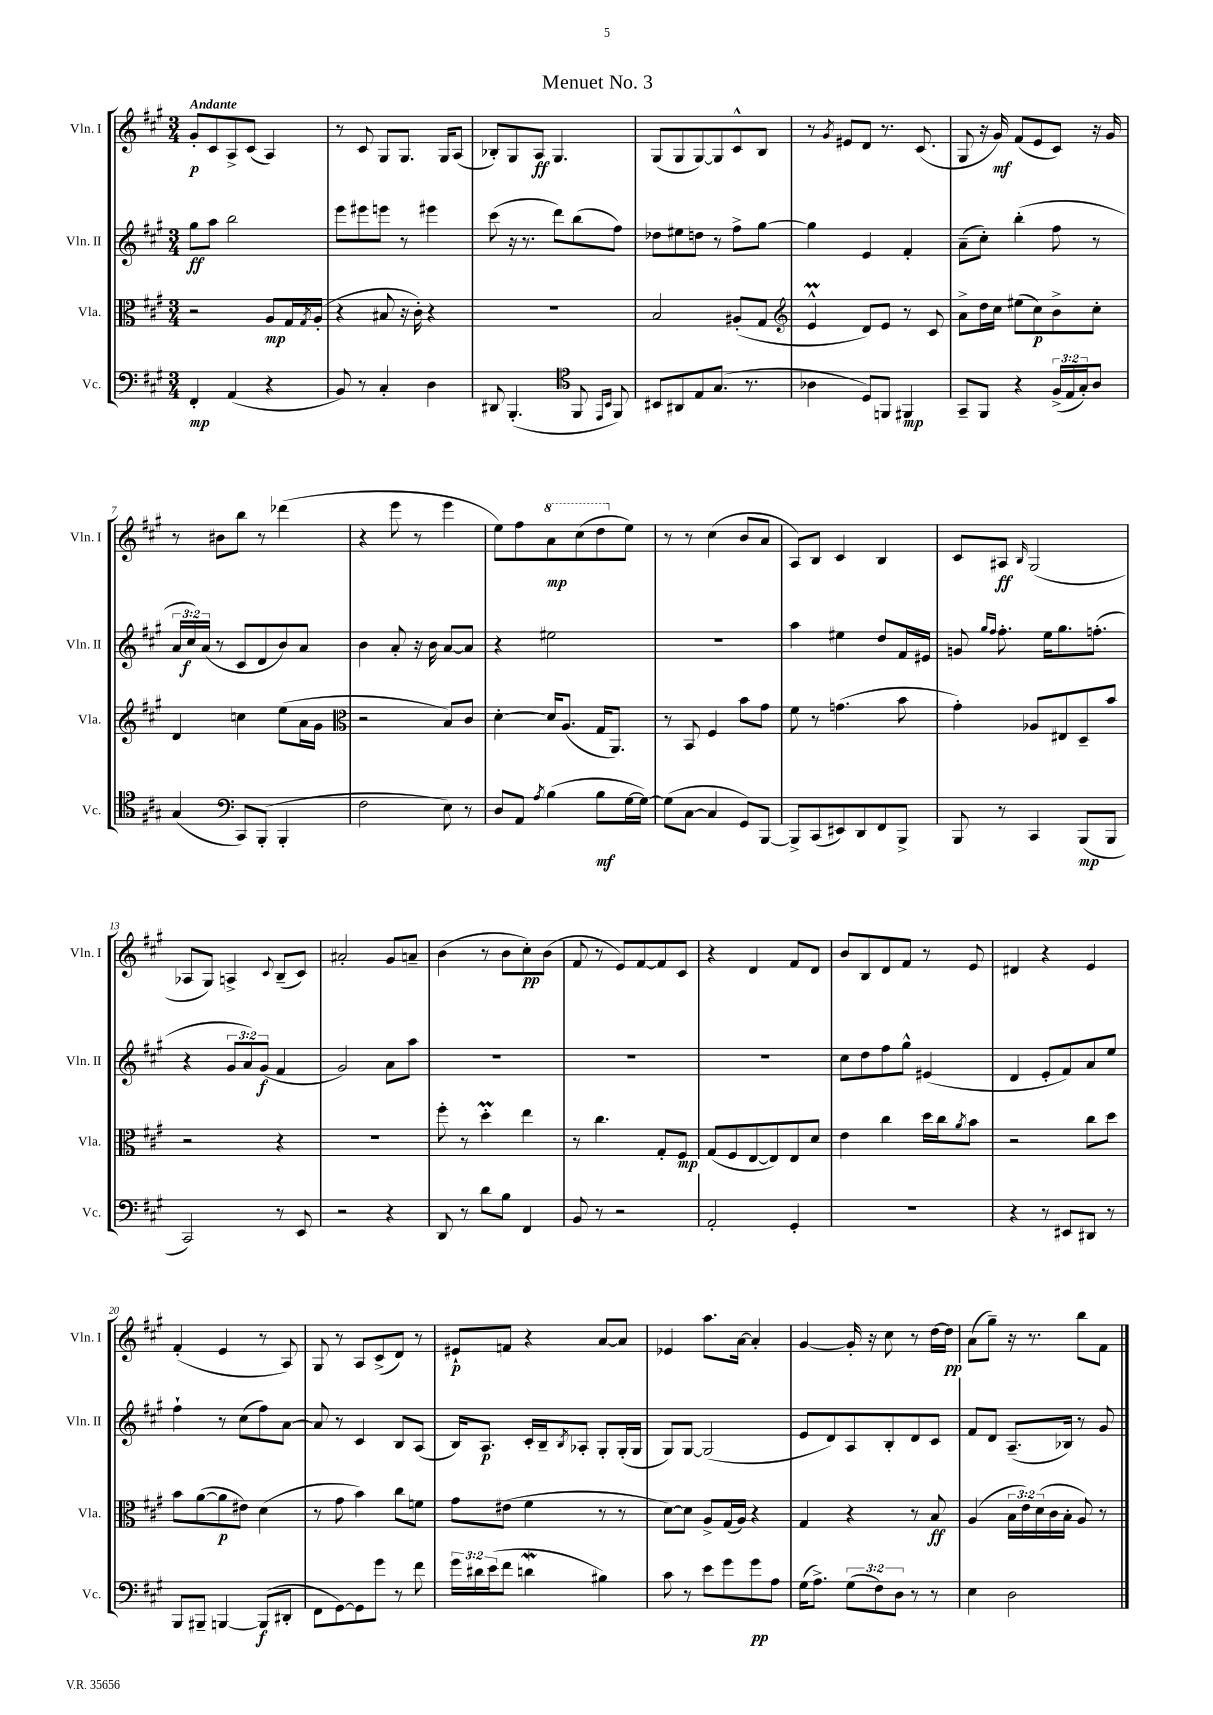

**kern	**dynam	**kern	**dynam	**kern	**dynam	**kern	**dynam
*part4	*part4	*part3	*part3	*part2	*part2	*part1	*part1
*staff4	*staff4	*staff3	*staff3	*staff2	*staff2	*staff1	*staff1
*I"Vc.	*	*I"Vla.	*	*I"Vln. II	*	*I"Vln. I	*
*I'Vc.	*	*I'Vla.	*	*I'Vln. II	*	*I'Vln. I	*
*clefF4	*	*clefC3	*	*clefG2	*	*clefG2	*
*k[f#c#g#]	*	*k[f#c#g#]	*	*k[f#c#g#]	*	*k[f#c#g#]	*
*M3/4	*	*M3/4	*	*M3/4	*	*M3/4	*
=1	=1	=1	=1	=1	=1	=1	=1
!	!	!	!	!	!	!LO:TX:a:B:t=Andante	!
4FF#'/	mp	2r	.	8gg#\L	ff	8g#'/L	p
.	.	.	.	8aa\J	.	8c#/	.
(4AA/	.	.	.	2bb\	.	8A^/	.
.	.	.	.	.	.	(8c#/J	.
4r	.	8A/L	mp	.	.	4A/)	.
.	.	16G#/L	.	.	.	.	.
.	.	8qG#/	.	.	.	.	.
.	.	(16A'/JJ	.	.	.	.	.
=2	=2	=2	=2	=2	=2	=2	=2
8BB/)	.	4r	.	8eee\L	.	8r	.
8r	.	.	.	8eee#X\	.	8c#/	.
4C#'/	.	8B#X/	.	8eeen\J	.	8G#/L	.
.	.	16r	.	8r	.	8.G#/J	.
.	.	16c#'\)	.	.	.	.	.
4D\	.	4r	.	4eee#X\	.	.	.
.	.	.	.	.	.	16G#/KL	.
.	.	.	.	.	.	(8A/J	.
=3	=3	=3	=3	=3	=3	=3	=3
8DD#X/	.	2.r	.	(8ccc#\	.	8B-X'/L)	.
(4.BBB'/	.	.	.	16r	.	8G#/	.
.	.	.	.	8.r	.	.	.
.	.	.	.	.	.	8A/J	ff
.	.	.	.	8ddd\L)	.	4.G#/	.
*clefC4	*	*	*	*	*	*	*
8FF#/	.	.	.	(8bb\	.	.	.
16qqEE/LL	.	.	.	.	.	.	.
16qqBB/JJ	.	.	.	.	.	.	.
8FF#/)	.	.	.	8ff#\J)	.	.	.
=4	=4	=4	=4	=4	=4	=4	=4
8BB#X/L	.	2B/	.	8dd-X\L	.	(8G#/L	.
8AA#X/	.	.	.	8ee#X\	.	8G#/	.
8E/	.	.	.	8ddn\J	.	[8G#/)	.
(8.G#/J	.	.	.	8r	.	8G#/]	.
.	.	(8A#X'/L	.	8ff#^\L	.	8c#^^/	.
8.r	.	.	.	.	.	.	.
.	.	8G#/J	.	[8gg#\J	.	8B/J	.
=5	=5	=5	=5	=5	=5	=5	=5
*	*	*clefG2	*	*	*	*	*
4A-X\	.	4eM^^/	.	4gg#\]	.	8r	.
.	.	.	.	.	.	8qg#/	.
.	.	.	.	.	.	8e#X/L	.
8D/L)	.	8d/L)	.	4e/	.	8d/J	.
8FFn/J	.	8e/J	.	.	.	8.r	.
4FF#X/	mp	8r	.	4f#'/	.	.	.
.	.	.	.	.	.	(8.c#/	.
.	.	8c#/	.	.	.	.	.
=6	=6	=6	=6	=6	=6	=6	=6
8GG#~/L	.	8a^\L	.	(8a~\L	.	8G#/	.
8FF#/J	.	16dd\L	.	8cc#'\J)	.	16r	.
.	.	16cc#\JJ	.	.	.	16g#/)	mf
4r	.	(8ee#X\L	.	(4bb'\	.	(8f#/L	.
.	.	8cc#\)	p	.	.	8e/	.
(24F#^/LL	.	8b^\	.	8ff#\	.	8c#/J)	.
24E/	.	.	.	.	.	.	.
24G#'/J)	.	.	.	.	.	.	.
8A/J	.	8cc#'\J	.	8r	.	16r	.
.	.	.	.	.	.	16g#/	.
!!LO:LB:g=z
=7	=7	=7	=7	=7	=7	=7	=7
(4G#/	.	4d/	.	24a/LL	.	8r	.
.	.	.	.	24cc#/)	f	.	.
.	.	.	.	(24a/JJ	.	.	.
.	.	.	.	8r	.	8b#X\L	.
*clefF4	*	*	*	*	*	*	*
8CC#/L)	.	4ccn\	.	8c#/L	.	8bb\J	.
(8BBB'/J	.	.	.	8d/	.	8r	.
4BBB'/	.	(8ee\L	.	8b/)	.	(4ddd-X\	.
.	.	16a\L	.	8a/J	.	.	.
.	.	16g#\JJ	.	.	.	.	.
=8	=8	=8	=8	=8	=8	=8	=8
*	*	*clefC3	*	*	*	*	*
2F#\	.	2r	.	4b\	.	4r	.
.	.	.	.	8a'/	.	8eee\	.
.	.	.	.	16r	.	8r	.
.	.	.	.	16b\	.	.	.
8E\)	.	8B/L)	.	[8a/L	.	4eee\	.
8r	.	8c#/J	.	8a/J]	.	.	.
=9	=9	=9	=9	=9	=9	=9	=9
8D/L	.	[4d'\	.	4r	.	8ee\L)	.
8AA/J	.	.	.	.	.	8ff#\	.
8qA/	.	.	.	.	.	.	.
*	*	*	*	*	*	*8va	*
(4B\	.	16d/KL]	.	2ee#X\	.	8aa\	mp
.	.	(8.A/J	.	.	.	.	.
.	.	.	.	.	.	(8ccc#\	.
8B\L	mf	16G#/KL	.	.	.	8ddd\	.
.	.	8.AA/J)	.	.	.	.	.
*	*	*	*	*	*	*X8va	*
[16G#\L	.	.	.	.	.	8ee\J)	.
16G#\JJ_)	.	.	.	.	.	.	.
=10	=10	=10	=10	=10	=10	=10	=10
(8G#\L]	.	8r	.	2.r	.	8r	.
[8C#\J	.	8BB/	.	.	.	8r	.
4C#/]	.	4F#/	.	.	.	(4cc#\	.
8GG#/L)	.	8b\L	.	.	.	8b/L	.
[8BBB/J	.	8g#\J	.	.	.	8a/J	.
=11	=11	=11	=11	=11	=11	=11	=11
8BBB^/L]	.	8f#\	.	4aa\	.	8A/L)	.
(8CC#/	.	8r	.	.	.	8B/J	.
8EE#X/)	.	(4.gn\	.	4ee#X\	.	4c#/	.
8DD/	.	.	.	.	.	.	.
8FF#/	.	.	.	8dd/L	.	4B/	.
8BBB^/J	.	8b\	.	16f#/L	.	.	.
.	.	.	.	16e#X/JJ	.	.	.
=12	=12	=12	=12	=12	=12	=12	=12
8BBB/	.	4g#'\)	.	8gn/	.	8c#/L	.
.	.	.	.	16qqgg#/LL	.	.	.
.	.	.	.	16qqff#/JJ	.	.	.
8r	.	.	.	8.ff#'\	.	8A#X/J	ff
.	.	.	.	.	.	16qqB/	.
4CC#/	.	8A-X/L	.	.	.	(2G#/	.
.	.	.	.	16ee\KL	.	.	.
.	.	8E#X/	.	8.gg#\	.	.	.
(8BBB/L	mp	8D~/	.	.	.	.	.
.	.	.	.	(8.ffn'\J	.	.	.
8BBB/J	.	8b/J	.	.	.	.	.
!!LO:LB:g=z
=13	=13	=13	=13	=13	=13	=13	=13
2CC#/)	.	2r	.	4r	.	8A-X/L	.
.	.	.	.	.	.	8G#/J)	.
.	.	.	.	12g#/L	.	4An^/	.
.	.	.	.	12a/)	.	.	.
.	.	.	.	(12g#/J	f	.	.
.	.	.	.	.	.	8qqc#/	.
8r	.	4r	.	4f#/	.	(8B~/L	.
8EE/	.	.	.	.	.	8c#/J)	.
=14	=14	=14	=14	=14	=14	=14	=14
2r	.	2.r	.	2g#/)	.	2a#X'/	.
4r	.	.	.	8a\L	.	8g#/L	.
.	.	.	.	8aa\J	.	8an~/J	.
=15	=15	=15	=15	=15	=15	=15	=15
8DD/	.	8ff#'\	.	2.r	.	(4b\	.
8r	.	8r	.	.	.	.	.
8d\L	.	4ddM'\	.	.	.	8r	.
8B\J	.	.	.	.	.	8b\L	.
4FF#/	.	4ee\	.	.	.	8cc#'\)	pp
.	.	.	.	.	.	(8b\J	.
=16	=16	=16	=16	=16	=16	=16	=16
8BB/	.	8r	.	2.r	.	8f#/	.
8r	.	4.cc#\	.	.	.	8r	.
2r	.	.	.	.	.	8e/L)	.
.	.	.	.	.	.	[8f#/	.
.	.	8G#'/L	.	.	.	8f#/]	.
.	.	8F#/J	mp	.	.	8c#/J	.
=17	=17	=17	=17	=17	=17	=17	=17
2AA'/	.	(8G#/L	.	2.r	.	4r	.
.	.	8F#/	.	.	.	.	.
.	.	[8E/	.	.	.	4d/	.
.	.	8E/])	.	.	.	.	.
4GG#'/	.	8E/	.	.	.	8f#/L	.
.	.	8d/J	.	.	.	8d/J	.
=18	=18	=18	=18	=18	=18	=18	=18
2.r	.	4e\	.	8cc#\L	.	8b/L	.
.	.	.	.	8dd\	.	8B/	.
.	.	4cc#\	.	8ff#\	.	8d/	.
.	.	.	.	8gg#^^\J	.	8f#/J	.
.	.	16dd\LL	.	(4e#X/	.	8r	.
.	.	16cc#\J	.	.	.	.	.
.	.	8qa/	.	.	.	.	.
.	.	8b\J	.	.	.	8e/	.
=19	=19	=19	=19	=19	=19	=19	=19
4r	.	2r	.	4d/	.	4d#X/	.
8r	.	.	.	8e'/L	.	4r	.
8EE#X/L	.	.	.	8f#/)	.	.	.
8DD#X/J	.	8cc#\L	.	8a/	.	4e/	.
8r	.	8dd\J	.	8ee/J	.	.	.
!!LO:LB:g=z
=20	=20	=20	=20	=20	=20	=20	=20
8BBB/L	.	8b\L	.	4ff#`\	.	(4f#'/	.
8BBB#X~/J	.	([8a\	.	.	.	.	.
[4BBBn/	.	8a\]	p	8r	.	4e/	.
.	.	8e#X\J)	.	(8cc#\L	.	.	.
(8BBB/L]	f	(4d\	.	8ff#\)	.	8r	.
8DD#X'/J	.	.	.	[8a\J	.	8A/)	.
=21	=21	=21	=21	=21	=21	=21	=21
8FF#\L	.	8r	.	8a/]	.	8G#/	.
[8GG#\)	.	8g#\	.	8r	.	8r	.
8GG#\]	.	4b\)	.	4c#/	.	8A/L	.
8g#\J	.	.	.	.	.	(8c#^/	.
8r	.	8cc#\L	.	8B/L	.	8d/J)	.
8f#\	.	8fn\J	.	(8A/J	.	8r	.
=22	=22	=22	=22	=22	=22	=22	=22
24g#\LL	.	8g#\L	.	16B/KL)	.	8e#X`/L	p
24d#X\	.	.	.	.	.	.	.
.	.	.	.	8.A/J	p	.	.
(24e\J	.	.	.	.	.	.	.
8f#\J	.	(8e#X\J	.	.	.	8fn/J	.
4dnw\	.	4f#\	.	16c#'/LL	.	4r	.
.	.	.	.	16B~/J	.	.	.
.	.	.	.	8qB/	.	.	.
.	.	.	.	8A-X'/J	.	.	.
4B#X\)	.	8r	.	8G#'/L	.	[8a/L	.
.	.	8r	.	(16G#'/L	.	8a/J]	.
.	.	.	.	16G#/JJ	.	.	.
=23	=23	=23	=23	=23	=23	=23	=23
8c#\	.	[8d\L)	.	8G#/L)	.	4e-X/	.
8r	.	8d\J]	.	[8G#/J	.	.	.
8e\L	.	8A^/L	.	(2G#/]	.	8.aa\L	.
8g#\	.	(16G#/L	.	.	.	.	.
.	.	16A/JJ)	.	.	.	[16a\Jk	.
8g#\	pp	4r	.	.	.	4a'/]	.
8A\J	.	.	.	.	.	.	.
=24	=24	=24	=24	=24	=24	=24	=24
(16G#\KL	.	4G#/	.	8e/L	.	[4g#/	.
8.A^\J)	.	.	.	.	.	.	.
.	.	.	.	8d/)	.	.	.
(12G#\L	.	4r	.	8A/	.	16g#'/]	.
.	.	.	.	.	.	16r	.
12F#\)	.	.	.	.	.	.	.
.	.	.	.	8B'/	.	8cc#\	.
12D\J	.	.	.	.	.	.	.
8r	.	8r	.	8d/	.	8r	.
8r	.	8B/	ff	8c#/J	.	[16dd\LL	.
.	.	.	.	.	.	16dd\JJ]	pp
=25	=25	=25	=25	=25	=25	=25	=25
4E\	.	(4A/	.	8f#/L	.	(8a\L	.
.	.	.	.	8d/J	.	8gg#~\J)	.
2D\	.	24B\LL	.	(8.A~/L	.	16r	.
.	.	24e\)	.	.	.	.	.
.	.	.	.	.	.	8.r	.
.	.	(24d\	.	.	.	.	.
.	.	16c#\	.	.	.	.	.
.	.	16B'\JJ	.	16B-X/Jk)	.	.	.
.	.	8A/)	.	8r	.	8bb\L	.
.	.	8r	.	8g#/	.	8f#\J	.
==	==	==	==	==	==	==	==
*-	*-	*-	*-	*-	*-	*-	*-
